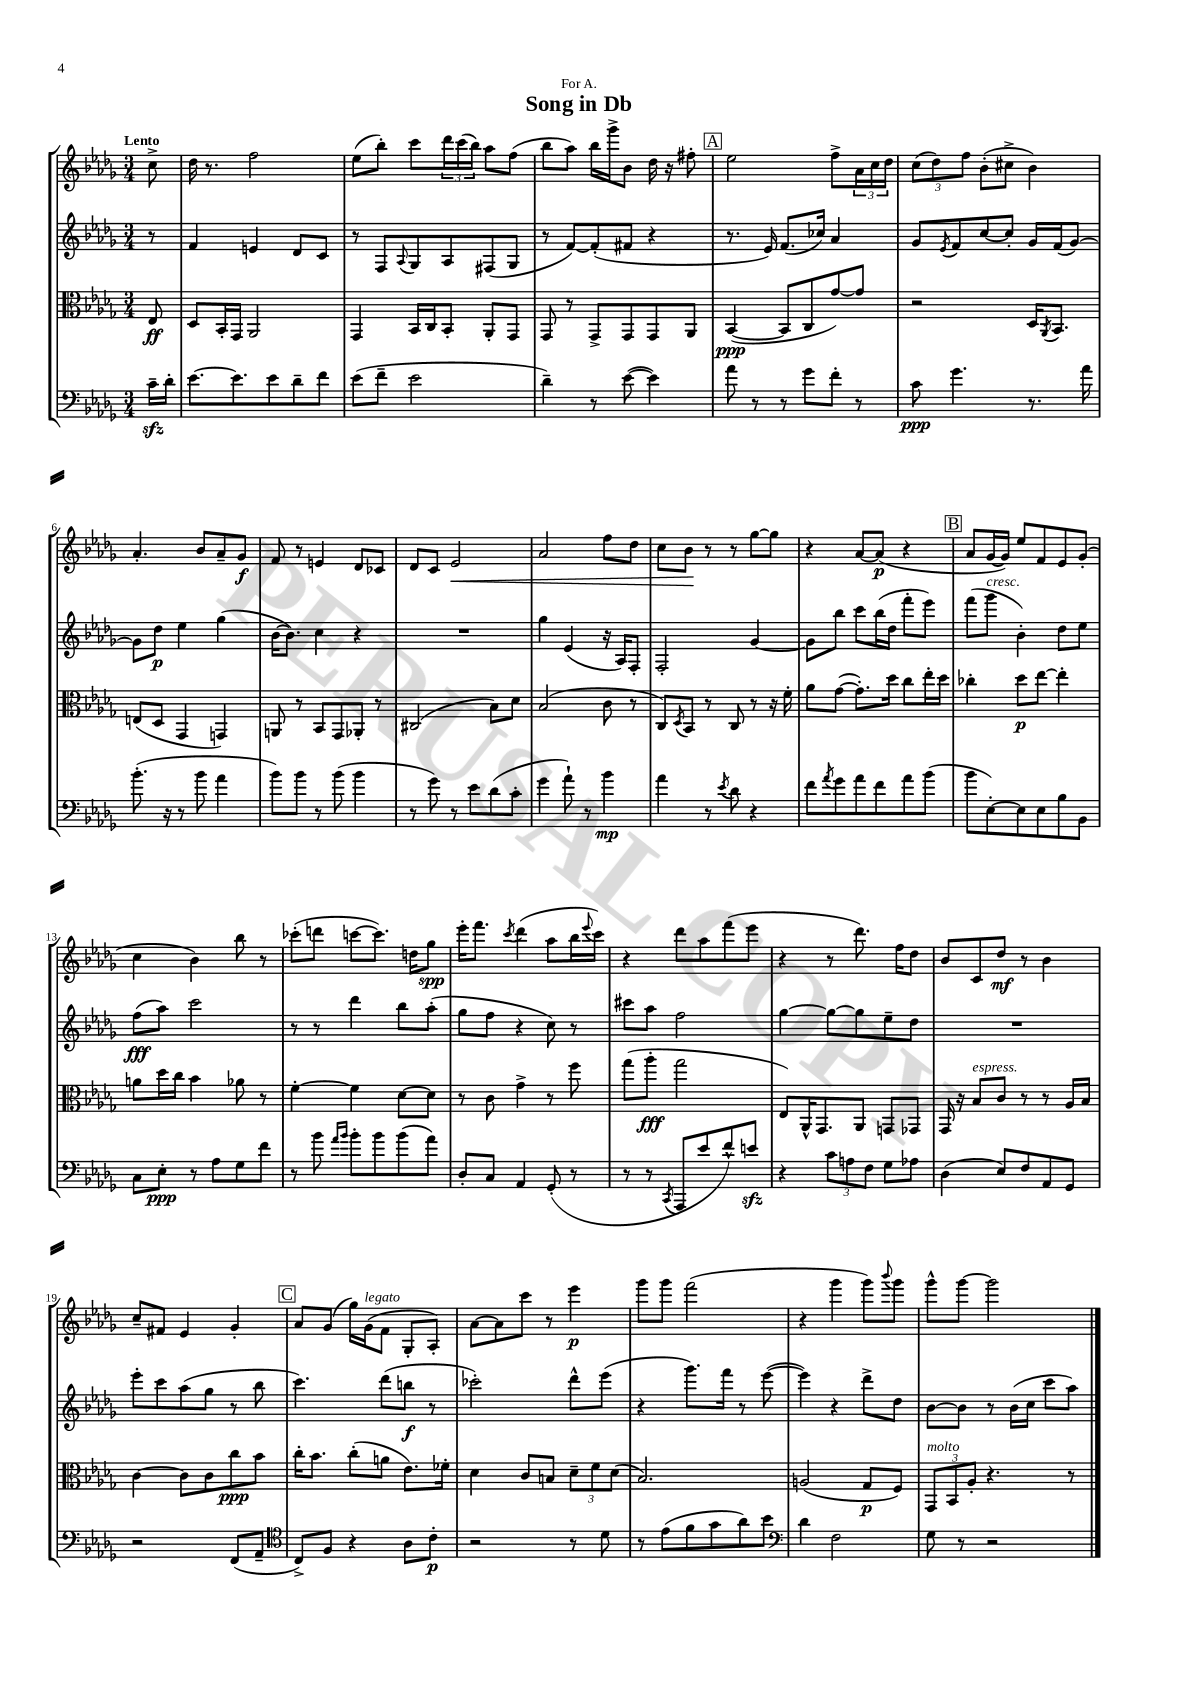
\header { title = "Song in Db" dedication = "For A." }
<<
\new StaffGroup <<
\new Staff = "s0" {
    \clef treble \key des \major \numericTimeSignature \time 3/4 \partial 8 \tempo "Lento"
    c''8-> |
    des''16 r8. f''2 |
    ees''8( bes''8-.) c'''8 \tuplet 3/2 { des'''16 c'''16( bes''16) } aes''8 f''8( |
    bes''8 aes''8) bes''16 ges'''16-> bes'8 des''16 r16 fis''8-. |
    \mark \markup { \box "A" } ees''2 f''8-> \tuplet 3/2 { aes'16 c''16 des''16 } |
    \tuplet 3/2 { c''8( des''8) f''8 } bes'8-.( cis''8-> bes'4) |
    aes'4.-. bes'8 aes'8-- ges'8\f |
    f'8 r8 e'4 des'8 ces'8 |
    des'8 c'8 ees'2\< |
    aes'2 f''8 des''8 |
    c''8 bes'8\! r8 r8 ges''8~ ges''8 |
    r4 aes'8~ aes'8\p( r4 |
    \mark \markup { \box "B" } aes'8 ges'16~ ges'16) ees''8 f'8 ees'8 ges'8-.( |
    c''4 bes'4) bes''8 r8 |
    ces'''8-.( d'''8 c'''8~ c'''8.) d''16 ges''8\spp |
    ees'''16-. f'''8. \acciaccatura { c'''8 } des'''4( aes''8 bes''16 \appoggiatura { ees'''8 } c'''16) |
    r4 des'''8 aes''8 f'''8( ees'''8 |
    r4 r8 des'''8.) f''16 des''8 |
    bes'8 c'8 des''8\mf r8 bes'4 |
    c''8-- fis'8 ees'4 ges'4-. |
    \mark \markup { \box "C" } aes'8 ges'8( ges''16) ges'16^\markup { \italic "legato" }( f'8 ges8-. aes8-.) |
    aes'8~ aes'8 c'''8 r8 ees'''4\p |
    ges'''8 ges'''8 f'''2( |
    r4 ges'''4 ges'''8) \appoggiatura { bes'''8 } ges'''8 |
    ges'''8-^ ges'''8~ ges'''2 \bar "|." |
}
\new Staff = "s1" {
    \clef treble \key des \major \numericTimeSignature \time 3/4 \partial 8
    r8 |
    f'4 e'4 des'8 c'8 |
    r8 f8 \appoggiatura { aes8 } ges8 aes8 fis8( ges8 |
    r8 f'8~) f'8-.( fis'8 r4 |
    \mark \markup { \box "A" } r8. ees'16) f'8.( ces''16) aes'4 |
    ges'8 \acciaccatura { ees'8 } f'8 c''8~ c''8-. ges'16 f'16( ges'8~) |
    ges'8 des''8\p ees''4 ges''4( |
    bes'16~ bes'8.) c''4 r4 |
    R2. |
    ges''4 ees'4( r16 aes16) f8-. |
    f2-. ges'4~ |
    ges'8 bes''8 c'''8 bes''16( des''16 f'''8-. ees'''8) |
    \mark \markup { \box "B" } f'''8( ges'''8^\markup { \italic "cresc." } bes'4-.) des''8 ees''8 |
    f''8\fff( aes''8) c'''2 |
    r8 r8 des'''4 bes''8 aes''8-.( |
    ges''8 f''8 r4 c''8) r8 |
    cis'''8 aes''8 f''2 |
    ges''4~ ges''8~ ges''8 ees''8-- des''8 |
    R2. |
    ees'''8-. c'''8 aes''8( ges''8 r8 bes''8 |
    \mark \markup { \box "C" } c'''4.) des'''8( b''8\f r8 |
    ces'''2-.) des'''8-^ ees'''8( |
    r4 ges'''8.) f'''16 r8 ees'''8~( |
    ees'''4) r4 des'''8-> des''8 |
    bes'8~ bes'8 r8 bes'16( c''16 c'''8 aes''8) \bar "|." |
}
\new Staff = "s2" {
    \clef alto \key des \major \numericTimeSignature \time 3/4 \partial 8
    ees8\ff |
    des8 bes,16-. ges,16 aes,2 |
    ges,4 bes,16 c16 bes,8-. aes,8-. ges,8 |
    ges,8 r8 ges,8-> ges,8 ges,8 aes,8 |
    \mark \markup { \box "A" } bes,4~\ppp( bes,8 c8 ges'8~) ges'8 |
    r2 des16 \acciaccatura { aes,8 } bes,8. |
    e8( des8 ges,4 g,4) |
    a,8 r8 bes,8 ges,8 aes,8-. r8 |
    cis2( bes8) des'8 |
    bes2( c'8 r8 |
    c8) \acciaccatura { des8 } bes,8 r8 c8 r8 r16 f'16-. |
    aes'8 ges'8~( ges'8.-.) des''16 c''8 ees''16-. des''16 |
    \mark \markup { \box "B" } ces''4-. des''8\p ees''8~ ees''4-. |
    a'8 des''16 c''16 bes'4 aes'8 r8 |
    f'4~-. f'4 des'8~ des'8 |
    r8 c'8 ges'4-> r8 f''8 |
    ges''8( aes''8-.\fff ges''2 |
    ees8) aes,16-^ ges,8. aes,8 g,8 ges,8 |
    ges,16 r16 bes8^\markup { \italic "espress." } c'8 r8 r8 aes16 bes16 |
    c'4~ c'8 c'8 c''8\ppp bes'8 |
    \mark \markup { \box "C" } c''16-. bes'8. c''8-.( a'8 ees'8.) fes'16-. |
    des'4 c'8 b8 \tuplet 3/2 { des'8-- f'8 des'8( } |
    bes2.) |
    a2( ges8\p f8) |
    \tuplet 3/2 { ges,8^\markup { \italic "molto" } bes,8 aes8-. } r4. r8 \bar "|." |
}
\new Staff = "s3" {
    \clef bass \key des \major \numericTimeSignature \time 3/4 \partial 8
    c'16--\sfz des'16-. |
    ees'8.~ ees'8. ees'8 des'8-- f'8 |
    ees'8( f'8-- ees'2 |
    des'4--) r8 ees'8~( ees'4) |
    \mark \markup { \box "A" } aes'8 r8 r8 ges'8 f'8-. r8 |
    c'8\ppp ges'4. r8. aes'16 |
    bes'8.-.( r16 r8 bes'8 aes'4 |
    bes'8) bes'8 r8 bes'8( bes'4 |
    r8 ges'8) r8 ees'8 des'8( c'8-. |
    ges'4 aes'8-!) r8 bes'4\mp |
    aes'4 r8 \acciaccatura { ees'8 } des'8 r4 |
    f'8 \acciaccatura { aes'8 } ges'8 aes'8 f'8 aes'8 bes'8( |
    \mark \markup { \box "B" } bes'8 ees8~-.) ees8 ees8 bes8 bes,8 |
    c8 ees8-.\ppp r8 aes8 ges8 f'8 |
    r8 bes'8 \grace { aes'16 bes'16 } bes'8-. bes'8 bes'8( aes'8) |
    des8-. c8 aes,4 ges,8-.( r8 |
    r8 r8 \acciaccatura { c,8 } aes,,8 ees'8 f'8-^) e'8\sfz |
    r4 \tuplet 3/2 { c'8 a8 f8 } ges8 aes8 |
    des4( ees8) f8 aes,8 ges,8 |
    r2 f,8( aes,8-- |
    \mark \markup { \box "C" } \clef tenor c8->) f8 r4 aes8 c'8-.\p |
    r2 r8 des'8 |
    r8 ees'8( f'8 ges'8 aes'8) bes'8 |
    \clef bass des'4 f2 |
    ges8 r8 r2 \bar "|." |
}
>>
>>
